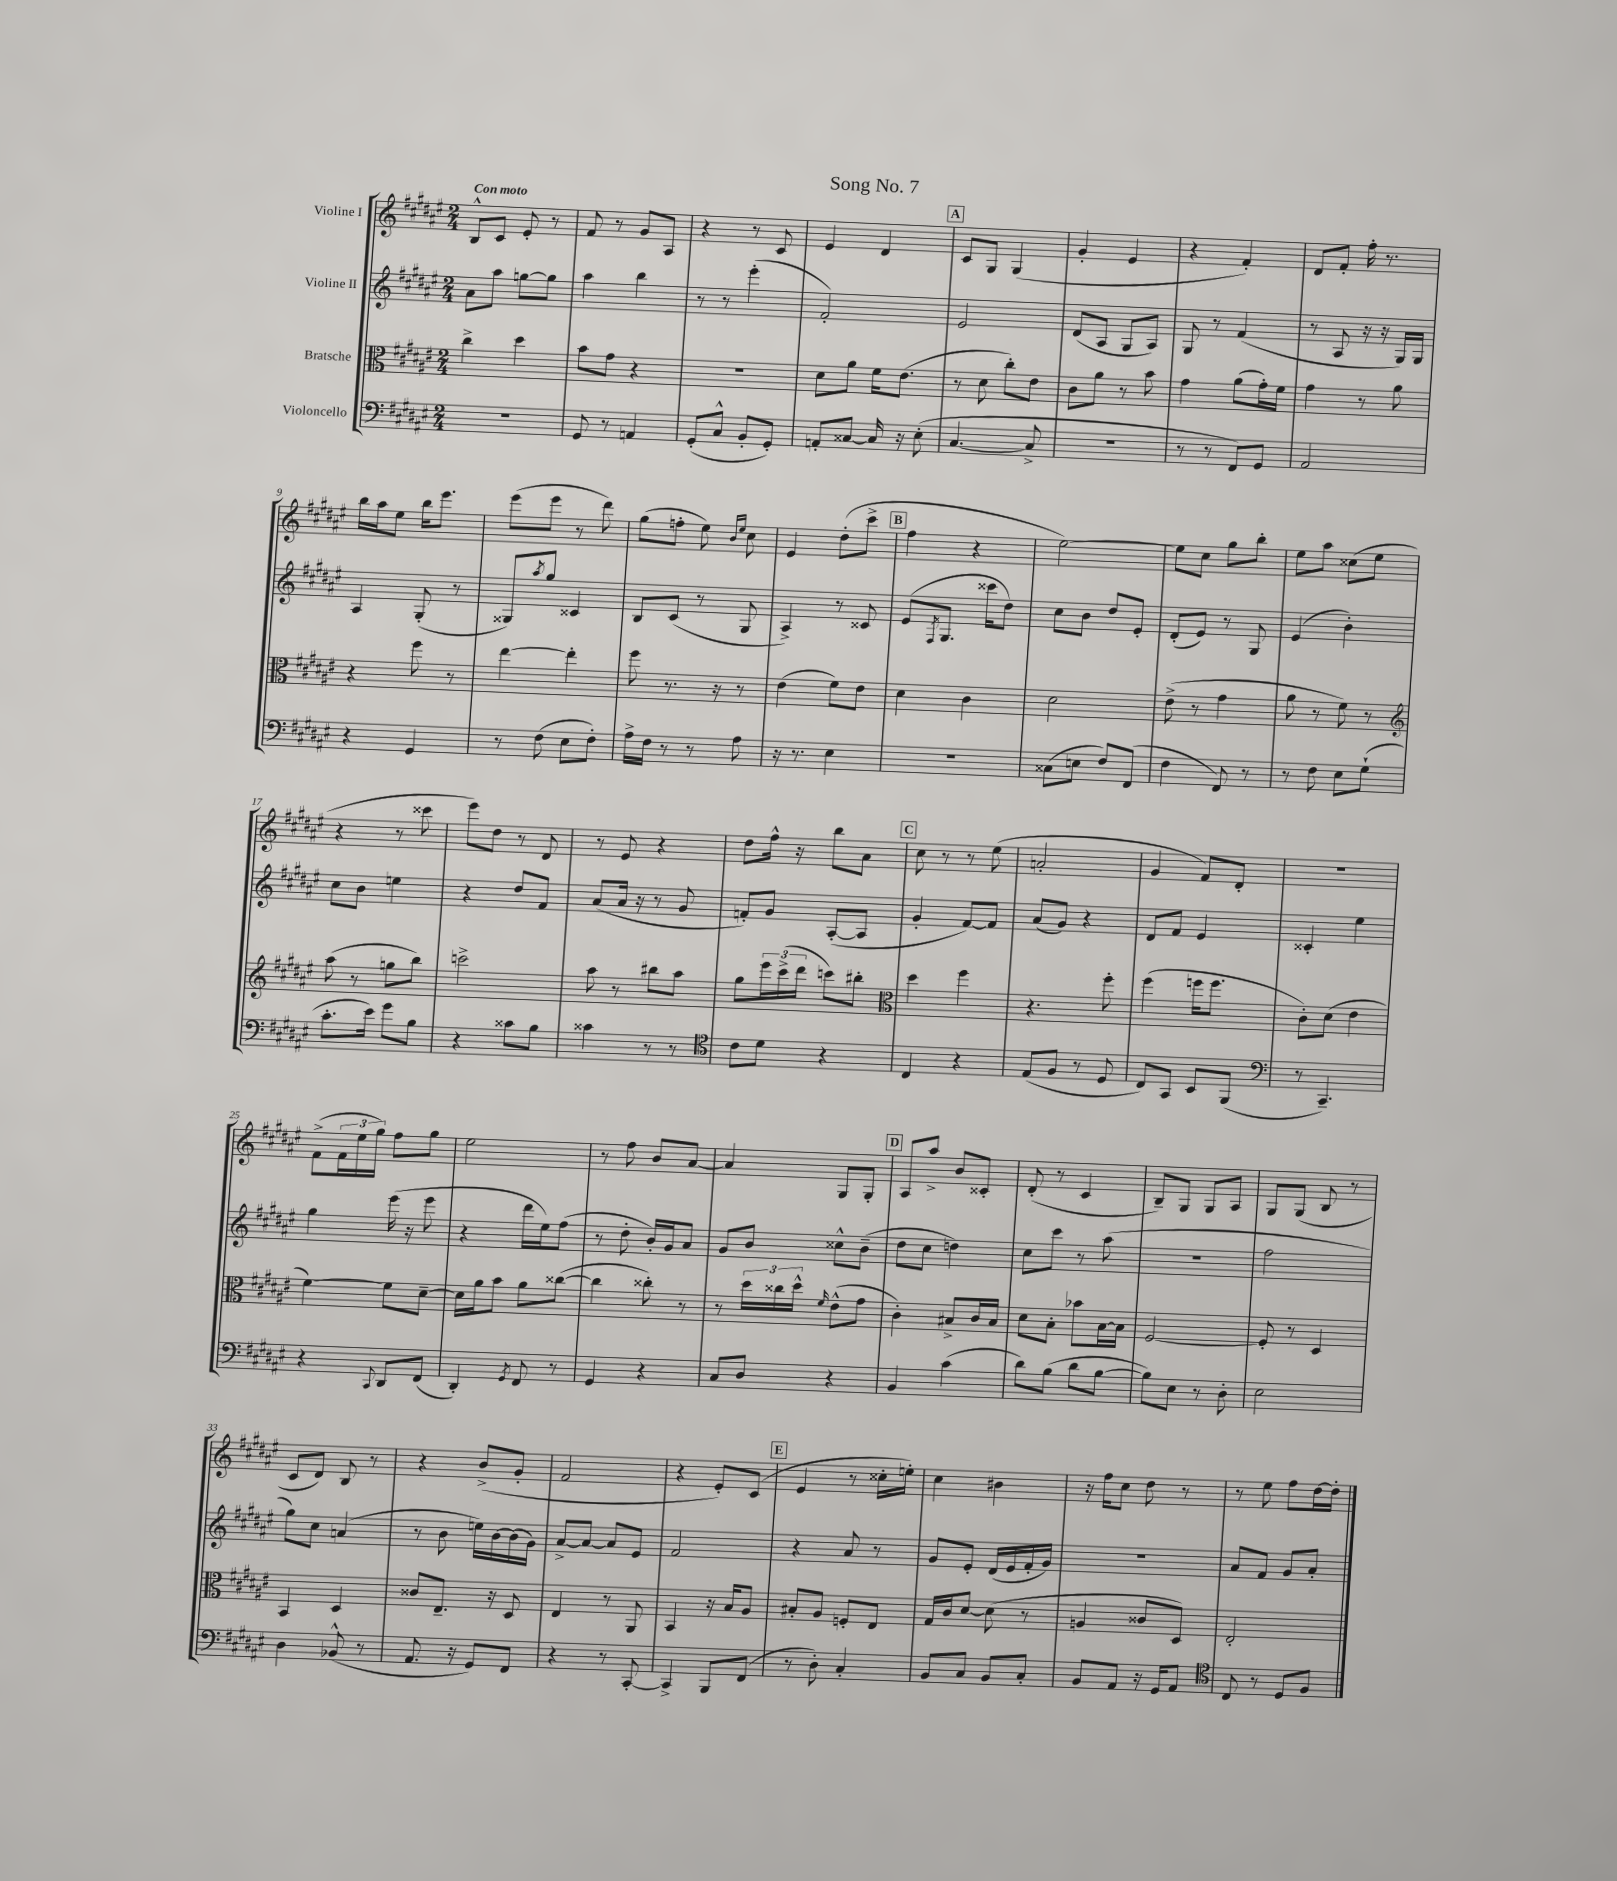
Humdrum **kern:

**kern	**kern	**kern	**kern
*staff4	*staff3	*staff2	*staff1
*clefF4	*clefC3	*clefG2	*clefG2
*k[f#c#g#d#a#e#]	*k[f#c#g#d#a#e#]	*k[f#c#g#d#a#e#]	*k[f#c#g#d#a#e#]
*M2/4	*M2/4	*M2/4	*M2/4
2r	4cc#^	8a#	8B^^
.	.	8aa#	8c#
.	4dd#	[8gg	8e#'
.	.	8gg]	8r
=	=	=	=
8GG#	8b	4aa#	8f#
8r	8g#	.	8r
4AA	4r	4bb	8g#
.	.	.	8A#
=	=	=	=
(8GG#'	2r	8r	4r
8C#^^	.	8r	.
8BB'	.	(4eee#'	8r
8GG#')	.	.	8c#
=	=	=	=
8AA'	8d#	2f#')	4e#
[8C##	8a#	.	.
16C##]	16f#	.	4d#
16r	(8.e#	.	.
(8E#'	.	.	.
=	=	=	=
[4.C#	8r	2e#	8c#
.	8d#	.	8G#
.	8cc#')	.	(4G#
8C#^]	8e#	.	.
=	=	=	=
2r	8c#	(8d#	4g#'
.	8a#	8A#	.
.	8r	8G#	4e#
.	8b	8A#)	.
=	=	=	=
8r	4g#	8G#	4r
8r	.	8r	.
8FF#)	(8a#	(4f#	4f#')
8GG#	16g#')	.	.
.	16f#	.	.
=	=	=	=
2AA#	4g#	8r	8d#
.	.	8A#	8f#'
.	8r	16r	16ff#'
.	.	16r	8.r
.	8a#	16G#)	.
.	.	16G#	.
=	=	=	=
4r	4r	4A#	16bb
.	.	.	16aa#
.	.	.	8ee#
4GG#	8ff#	(8G#'	16bb
.	.	.	8.eee#
.	8r	8r	.
=	=	=	=
8r	[4ee#	8G##)	(8eee#
.	.	8qaa#	.
(8F#	.	8gg#	8eee#
8E#	4ee#']	4c##	8r
8F#')	.	.	8ddd#)
=	=	=	=
16A#^	8ff#	8B	(8gg#
16F#	.	.	.
8r	8.r	(8c#	8ff'
8r	.	8r	8ee#)
.	16r	.	.
.	.	.	16qqb
.	.	.	16qqee#
8A#	8r	8G#	8cc#
=	=	=	=
16r	(4e#	4A#^)	4e#
8.r	.	.	.
4E#	8f#)	8r	(8dd#'
.	8e#	8c##	8ccc#^
=	=	=	=
2r	4d#	(8e#	4ff#
.	.	8qF#	.
.	.	8.G#	.
.	4c#	.	4r
.	.	16ccc##	.
.	.	8dd#)	.
=	=	=	=
(8C##	2d#	8cc#	[2ee#)
8E	.	8b	.
8F#)	.	8dd#	.
(8FF#	.	8e#'	.
=	=	=	=
4F#	(8e#^	(8d#'	8ee#]
.	8r	8e#)	8cc#
8FF#)	4g#	8r	8gg#
8r	.	8G#	8bb'
=	=	=	=
8r	8a#	(4e#	8ee#
8F#	8r	.	8aa#
8E#	8f#)	4b')	(8cc##
(8G#`	8r	.	8ee#
=	=	=	=
*	*clefG2	*	*
8.c#'	(8aa#	8cc#	4r
.	8r	8b	.
16e#)	.	.	.
8g#	8gg	4ee	8r
8B	8bb)	.	8ccc##
=	=	=	=
4r	2ccc^	4r	8eee#)
.	.	.	8dd#
8c##	.	8dd#	8r
8B	.	8f#	8d#
=	=	=	=
4c##	8aa#	(8a#	8r
.	8r	16a#	8e#
.	.	16r	.
8r	8bb#	8r	4r
8r	8aa#	8g#	.
=	=	=	=
*clefC4	*	*	*
8c#	8gg#	8f')	8dd#
8d#	24eee#	8g#	16ff#^^
.	(24ccc#^	.	.
.	.	.	16r
.	24ddd#	.	.
4r	8ccc)	([8A#'	8bb
.	8bb#'	8A#]	8a#
=	=	=	=
*	*clefC3	*	*
4C#	4dd#	4g#'	8cc#
.	.	.	8r
4r	4ff#	[8f#)	8r
.	.	8f#]	(8ee#
=	=	=	=
(8E#	4.r	(8a#	2a'
8F#	.	8g#)	.
8r	.	4r	.
8D#	8ff#'	.	.
=	=	=	=
8C#)	(4ff#	8d#	4g#
8GG#	.	8f#	.
8BB	16ff	4e#	8f#)
.	8.ff	.	.
(8FF#	.	.	8d#'
=	=	=	=
*clefF4	*	*	*
8r	8c#')	4c##'	2r
4.CC#~)	(8d#	.	.
.	4e#	4ee#	.
=	=	=	=
4r	[4f#)	4gg#	(8f#^
.	.	.	24f#
.	.	.	24ee#
.	.	.	24gg#)
8qqCC#	.	.	.
8DD#	8f#]	(16eee#	8ff#
.	.	16r	.
(8FF#	[8d#~	8eee#	8gg#
=	=	=	=
4DD#')	16d#]	4r	2ee#
.	16a#	.	.
.	8b	.	.
8qGG#	.	.	.
8FF#	8a#	16ddd#	.
.	.	16ee#)	.
8r	([8cc##	(8ff#	.
=	=	=	=
4GG#	4cc##]	8r	8r
.	.	8dd#'	8ff#
4r	8cc##')	16b')	8b
.	.	16g#	.
.	8r	8a#	[8a#
=	=	=	=
8C#	8r	8g#	4a#]
8D#	24dd#	8b	.
.	24cc##	.	.
.	24dd#^^	.	.
.	16qqf#	.	.
4r	(8e#^^	8cc##^^	8G#
.	8g#	(8b~	8G#'
=	=	=	=
4BB	4c#')	8dd#	8A#
.	.	8cc#	8aa#^
(4c#	8B#^	4dd)	8b
.	16c#	.	8c##'
.	16B#	.	.
=	=	=	=
8d#)	8d#	8cc#	(8d#'
(8B	8B'	8ccc#	8r
8d#	8b-	8r	4c#
[8B	[16B	(8aa#	.
.	16B]	.	.
=	=	=	=
8B])	[2F#	2r	8B~)
8E#	.	.	8G#
8r	.	.	8G#
8D#'	.	.	8A#
=	=	=	=
2E#	8F#']	2ff#	8G#
.	8r	.	(8G#
.	4D#	.	8B
.	.	.	8r
=	=	=	=
4D#	4BB	8gg#)	8c#
.	.	8cc#	8d#)
(8BB-^^	4D#	(4a	8B
8r	.	.	8r
=	=	=	=
8.AA#	8c##	8r	4r
.	8.E#~	8b	.
16r	.	.	.
8GG#)	.	16ee)	(8b^
.	16r	[16b	.
8FF#	8D#	(16b]	8g#'
.	.	16g#)	.
=	=	=	=
4r	4E#	[8a#^	2f#
.	.	8a#_	.
8r	8r	8a#]	.
[8CC#'	8AA#	8e#	.
=	=	=	=
4CC#^]	4BB	2f#	4r
8BBB	16r	.	8e#')
.	16B	.	.
(8FF#	8A#	.	(8c#
=	=	=	=
8r	8B#'	4r	4e#
8D#')	8A#	.	.
4C#'	8F'	8a#	8r
.	8E#	8r	16cc##'
.	.	.	16ee')
=	=	=	=
8BB	16G#	8g#	4cc#
.	16c#	.	.
8C#	[8d#	8e#'	.
8BB	(8d#]	(16d#	4b#
.	.	16e#	.
8C#'	8r	16f#'	.
.	.	16g#)	.
=	=	=	=
8BB	4A	2r	16r
.	.	.	16ff#
8AA#	.	.	8cc#
16r	8c##	.	8dd#
16GG#	.	.	.
8AA#	8D#)	.	8r
=	=	=	=
*clefC4	*	*	*
8C#	2E#'	8a#	8r
8r	.	8f#	8ee#
8D#	.	8g#	8ff#
8F#	.	8a#'	[16dd#
.	.	.	16dd#']
==	==	==	==
*-	*-	*-	*-
